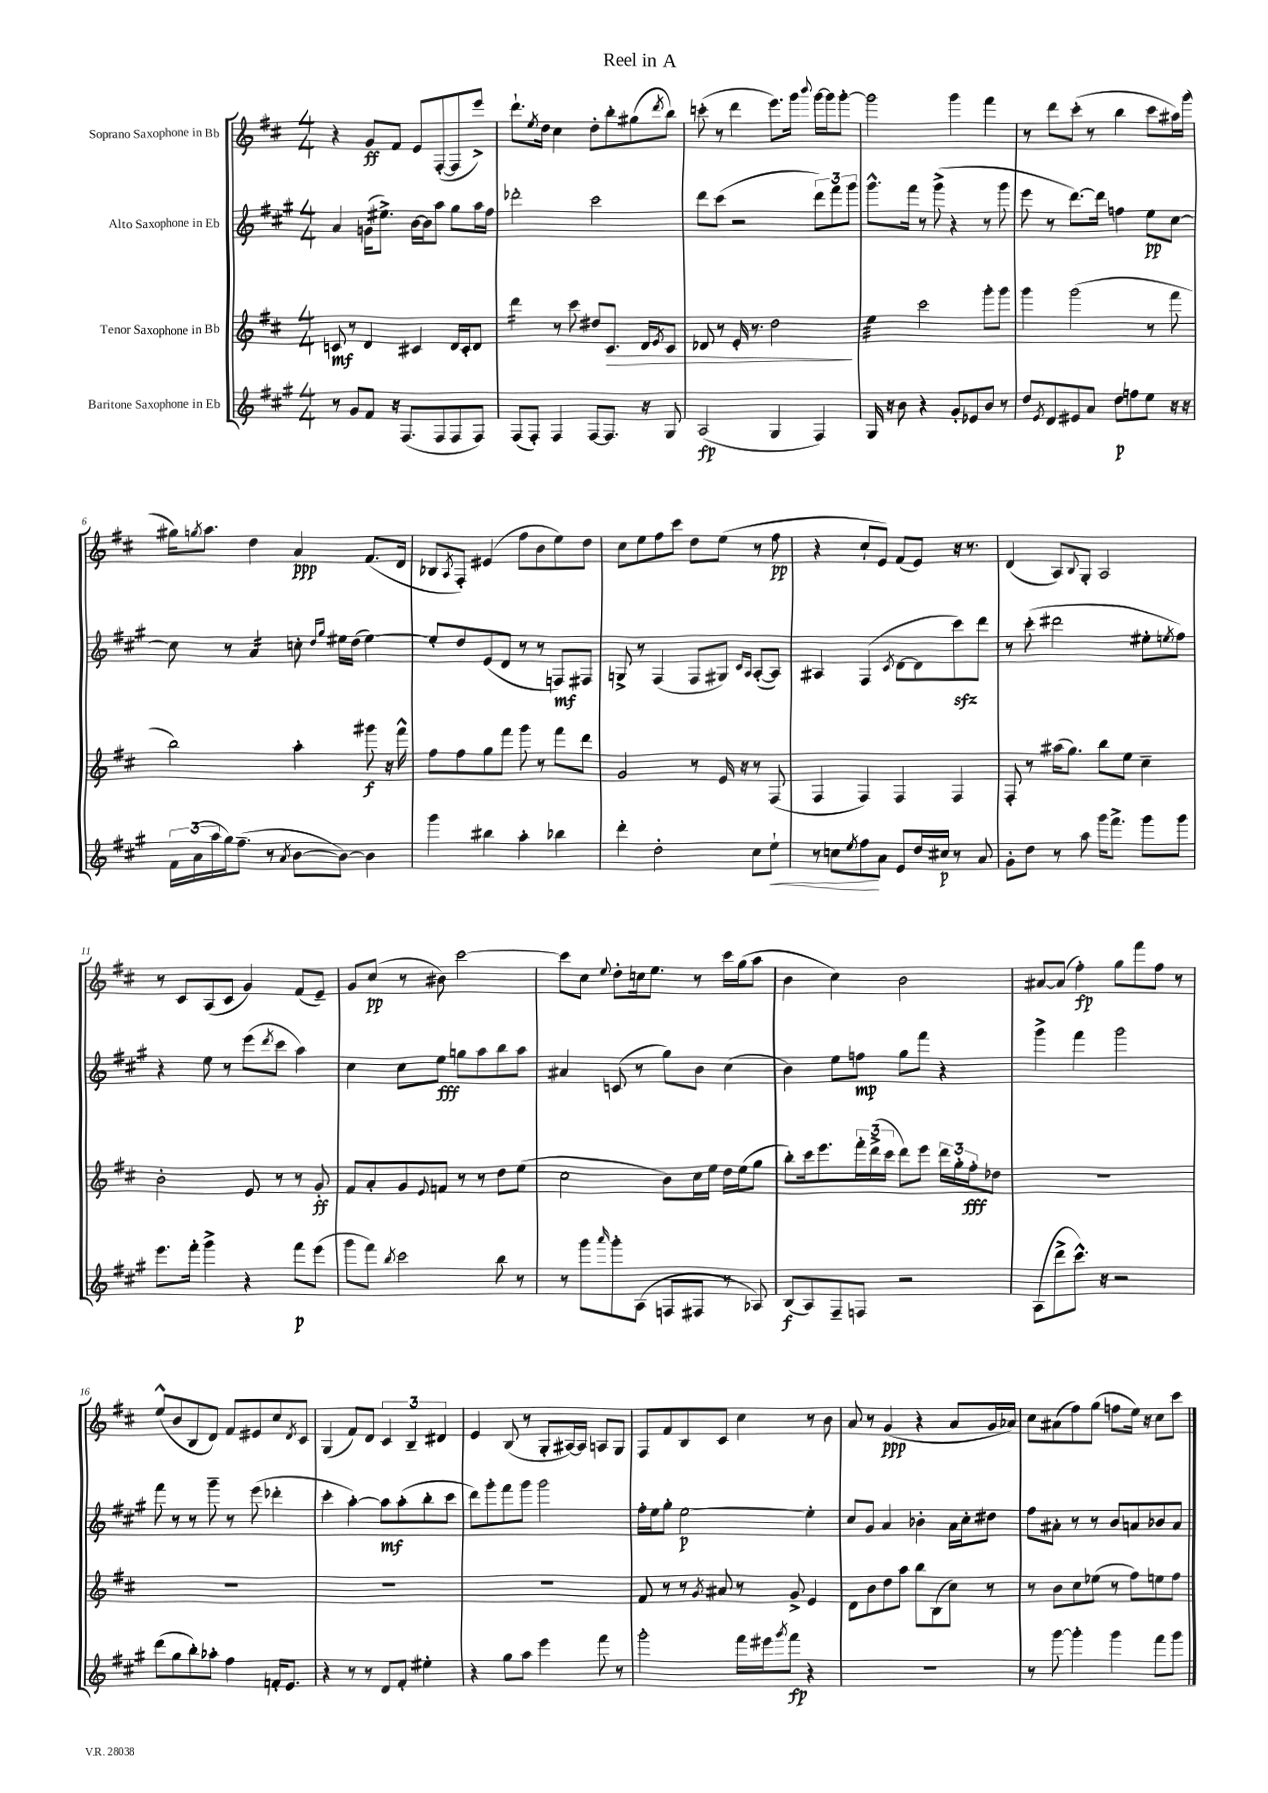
\header { title = "Reel in A" }
<<
\new StaffGroup <<
\new Staff = "s0" \with { instrumentName = "Soprano Saxophone in Bb" } {
    \clef treble \key d \major \numericTimeSignature \time 4/4
    r4 g'8\ff fis'8 e'8 fis8~-.( fis8 e'''8->) |
    d'''8.-! \acciaccatura { e''8 } d''16 cis''4 d''8-. b''8-. gis''8( \acciaccatura { d'''8 } b''8) |
    c'''8-.( r8 d'''4 e'''8.) g'''16 \appoggiatura { b'''8 } g'''16~ g'''16 g'''8~-. |
    g'''2 g'''4 fis'''4 |
    r8 d'''8 cis'''8-.( r8 b''4 cis'''8 ais''16) g'''16( |
    gis''16) \acciaccatura { g''8 } a''8. d''4 a'4\ppp fis'8.( d'16 |
    bes8 \acciaccatura { a8 } fis8-.) eis'4( fis''8 b'8 e''8) d''8 |
    cis''8 e''8 fis''8 cis'''8 d''8 e''8( r8 fis''8\pp |
    r4 cis''8-! e'8) fis'8( e'8) r16 r8. |
    d'4( a8) \appoggiatura { b8 } g8-. a2 |
    r8 cis'8 a8( cis'8 g'4) fis'8( e'8--) |
    g'8 cis''8\pp( r8 bis'8) cis'''2~ |
    cis'''8 cis''8 \appoggiatura { e''8 } d''8-. c''16 e''8. r8 cis'''16 g''16( a''8 |
    b'4 cis''4) b'2 |
    ais'8~ ais'8( fis''4-.\fp) g''8 fis'''8 fis''8 r8 |
    e''8-^( b'8 b8 d'8) fis'8 eis'8 cis''8 \acciaccatura { d'8 } cis'8 |
    g4( fis'8) d'8 \tuplet 3/2 { cis'4 b4-- dis'4 } |
    e'4 b8( r8 g8-. ais16~) ais16 a8 g8 |
    fis8 fis'8 b8 cis'8 cis''4 r8 b'8 |
    a'8 r8 g'4\ppp( r4 a'8 g'16 aes'16) |
    cis''8 ais'8( fis''8) g''8( f''8 e''16) r16 cis''8 cis'''8 \bar "|." |
}
\new Staff = "s1" \with { instrumentName = "Alto Saxophone in Eb" } {
    \clef treble \key a \major \numericTimeSignature \time 4/4
    a'4 g'16( eis''8.->) b'16~ b'16 a''8 gis''8 a''16 fis''16 |
    des'''2-. cis'''2 |
    d'''8 cis'''8( r2 \tuplet 3/2 { d'''8) fis'''8 gis'''8 } |
    gis'''8.-^ fis'''16 r8 gis'''8->( r4 r8 gis'''8 |
    e'''8 r8 d'''8.~) d'''16 f''4 e''8\pp cis''8~ |
    cis''8 r8 a'4:16 c''8-. \grace { d''16 gis''16 } eis''16 d''16( eis''4~) |
    eis''8-. d''8 e'8( d'8 r8 r8 f8\mf) fis8 |
    g8-> r8 fis4( fis8 gis8) \grace { cis'16 a16 } a8~-.( a8) |
    ais4 fis4( \acciaccatura { cis'8 } d'8~ d'8 cis'''8\sfz) d'''8 |
    r8 cis'''8-.( dis'''2 eis''8-. \acciaccatura { e''8 } fis''8) |
    r4 e''8 r8 e'''8( \acciaccatura { d'''8 } cis'''8 a''4) |
    cis''4 cis''8 e''8\fff g''8 a''8 b''8 a''8 |
    ais'4 c'8( r8 gis''8) b'8 cis''4( |
    b'4) e''8 f''8\mp gis''8 fis'''8 r4 |
    gis'''4-> fis'''4 gis'''2 |
    fis'''8 r8 r8 gis'''8-- r8 e'''8( des'''4-. |
    cis'''4-. a''4~-.) a''8\mf a''8-.( b''8-. cis'''8 |
    d'''8) gis'''8-. fis'''8 gis'''8 gis'''2 |
    fis''16-. e''16 gis''8-. e''2~\p e''4-. |
    cis''8 gis'8 a'4 bes'4-. a'16 cis''16-. dis''8 |
    fis''8 ais'8-. r8 r8 b'8 a'8 bes'8 a'8 \bar "|." |
}
\new Staff = "s2" \with { instrumentName = "Tenor Saxophone in Bb" } {
    \clef treble \key d \major \numericTimeSignature \time 4/4
    c'8\mf r8 d'4 cis'4 d'16 cis'16-. d'8 |
    d'''4:16 r8 cis'''8 dis''8 cis'8.\> d'16 \acciaccatura { e'8 } cis'8 |
    des'8 r8 e'16-. r8. d''2\! |
    e''4:32 cis'''2 g'''8-. g'''8 |
    g'''4 g'''2( r8 fis'''8 |
    b''2) a''4-. gis'''8\f r16 fis'''16-^ |
    fis''8 fis''8 g''8 fis'''8 g'''8 r8 fis'''8 d'''8 |
    g'2 r8 e'16 r16 r8 fis8( |
    fis4 fis4) fis4 fis4 |
    fis8-. r8 ais''16( g''8.) b''8 e''8 cis''4-- |
    b'2-. e'8 r8 r8 g'8-.\ff |
    fis'8 a'8-. g'8 \appoggiatura { e'8 } f'8 r8 r8 d''8 e''8( |
    cis''2 b'8) cis''16 e''16 d''16 e''16( g''8 |
    b''8-.) cis'''16 e'''8. \tuplet 3/2 { fis'''16-. d'''16->( cis'''16 } d'''8) e'''8 \tuplet 3/2 { d'''16 g''16-. fis''16-.\fff } des''8 |
    R1 |
    R1 |
    R1 |
    R1 |
    fis'8 r8 r8 \acciaccatura { g'8 } ais'8 r8 g'8-> e'4 |
    d'8 b'8 d''8 a''8 b''8 b8( cis''8) r8 |
    r8 b'8 cis''8 ees''8( r8 fis''8) e''8 fis''8 \bar "|." |
}
\new Staff = "s3" \with { instrumentName = "Baritone Saxophone in Eb" } {
    \clef treble \key a \major \numericTimeSignature \time 4/4
    r8 gis'8 fis'8 r16 fis8.( fis8 fis8 fis8) |
    fis8( fis8-.) fis4 fis8~ fis8. r16 gis8 |
    a2\fp( gis4 fis4) |
    gis16 r16 b'8 r4 gis'8-. ees'8 b'8 r8 |
    d''8 \acciaccatura { e'8 } d'8 eis'8 a'8 d''8\p f''8 e''8 r16 r16 |
    \tuplet 3/2 { fis'16 a'16( a''16 } gis''16) fis''8.--( r8 \acciaccatura { a'8 } b'8~ b'8~) b'4 |
    gis'''4 bis''4 a''4-. bes''4 |
    d'''4-. d''2-. cis''8 e''8-!\< |
    r8 c''8 \acciaccatura { e''8 } fis''8\! a'8 e'8 d''16 cis''16\p r8 a'8 |
    gis'8-. d''8 r8 a''8 gis'''16 fis'''8.-> gis'''8 gis'''8 |
    e'''8. fis'''16-. gis'''4-> r4 fis'''8\p e'''8( |
    gis'''8 fis'''8) \acciaccatura { b''8 } cis'''2 b''8 r8 |
    r8 gis'''8 \grace { a'''16 } gis'''8-. a8( f8 fis8 r8 aes8) |
    b8\f( a8) fis8-- f8 r2 |
    a8( d'''8-> cis'''8.-^) r16 r2 |
    d'''8( gis''8 b''8-.) aes''8-. fis''4 f'16-. e'8. |
    r4 r8 r8 d'8 fis'8-. eis''4-. |
    r4 gis''8 a''8 e'''4 fis'''8 r8 |
    gis'''2-. fis'''16 eis'''16 \acciaccatura { gis'''8 } fis'''8\fp r4 |
    R1 |
    r8 gis'''8~ gis'''4-. gis'''4 fis'''8 gis'''8 \bar "|." |
}
>>
>>
